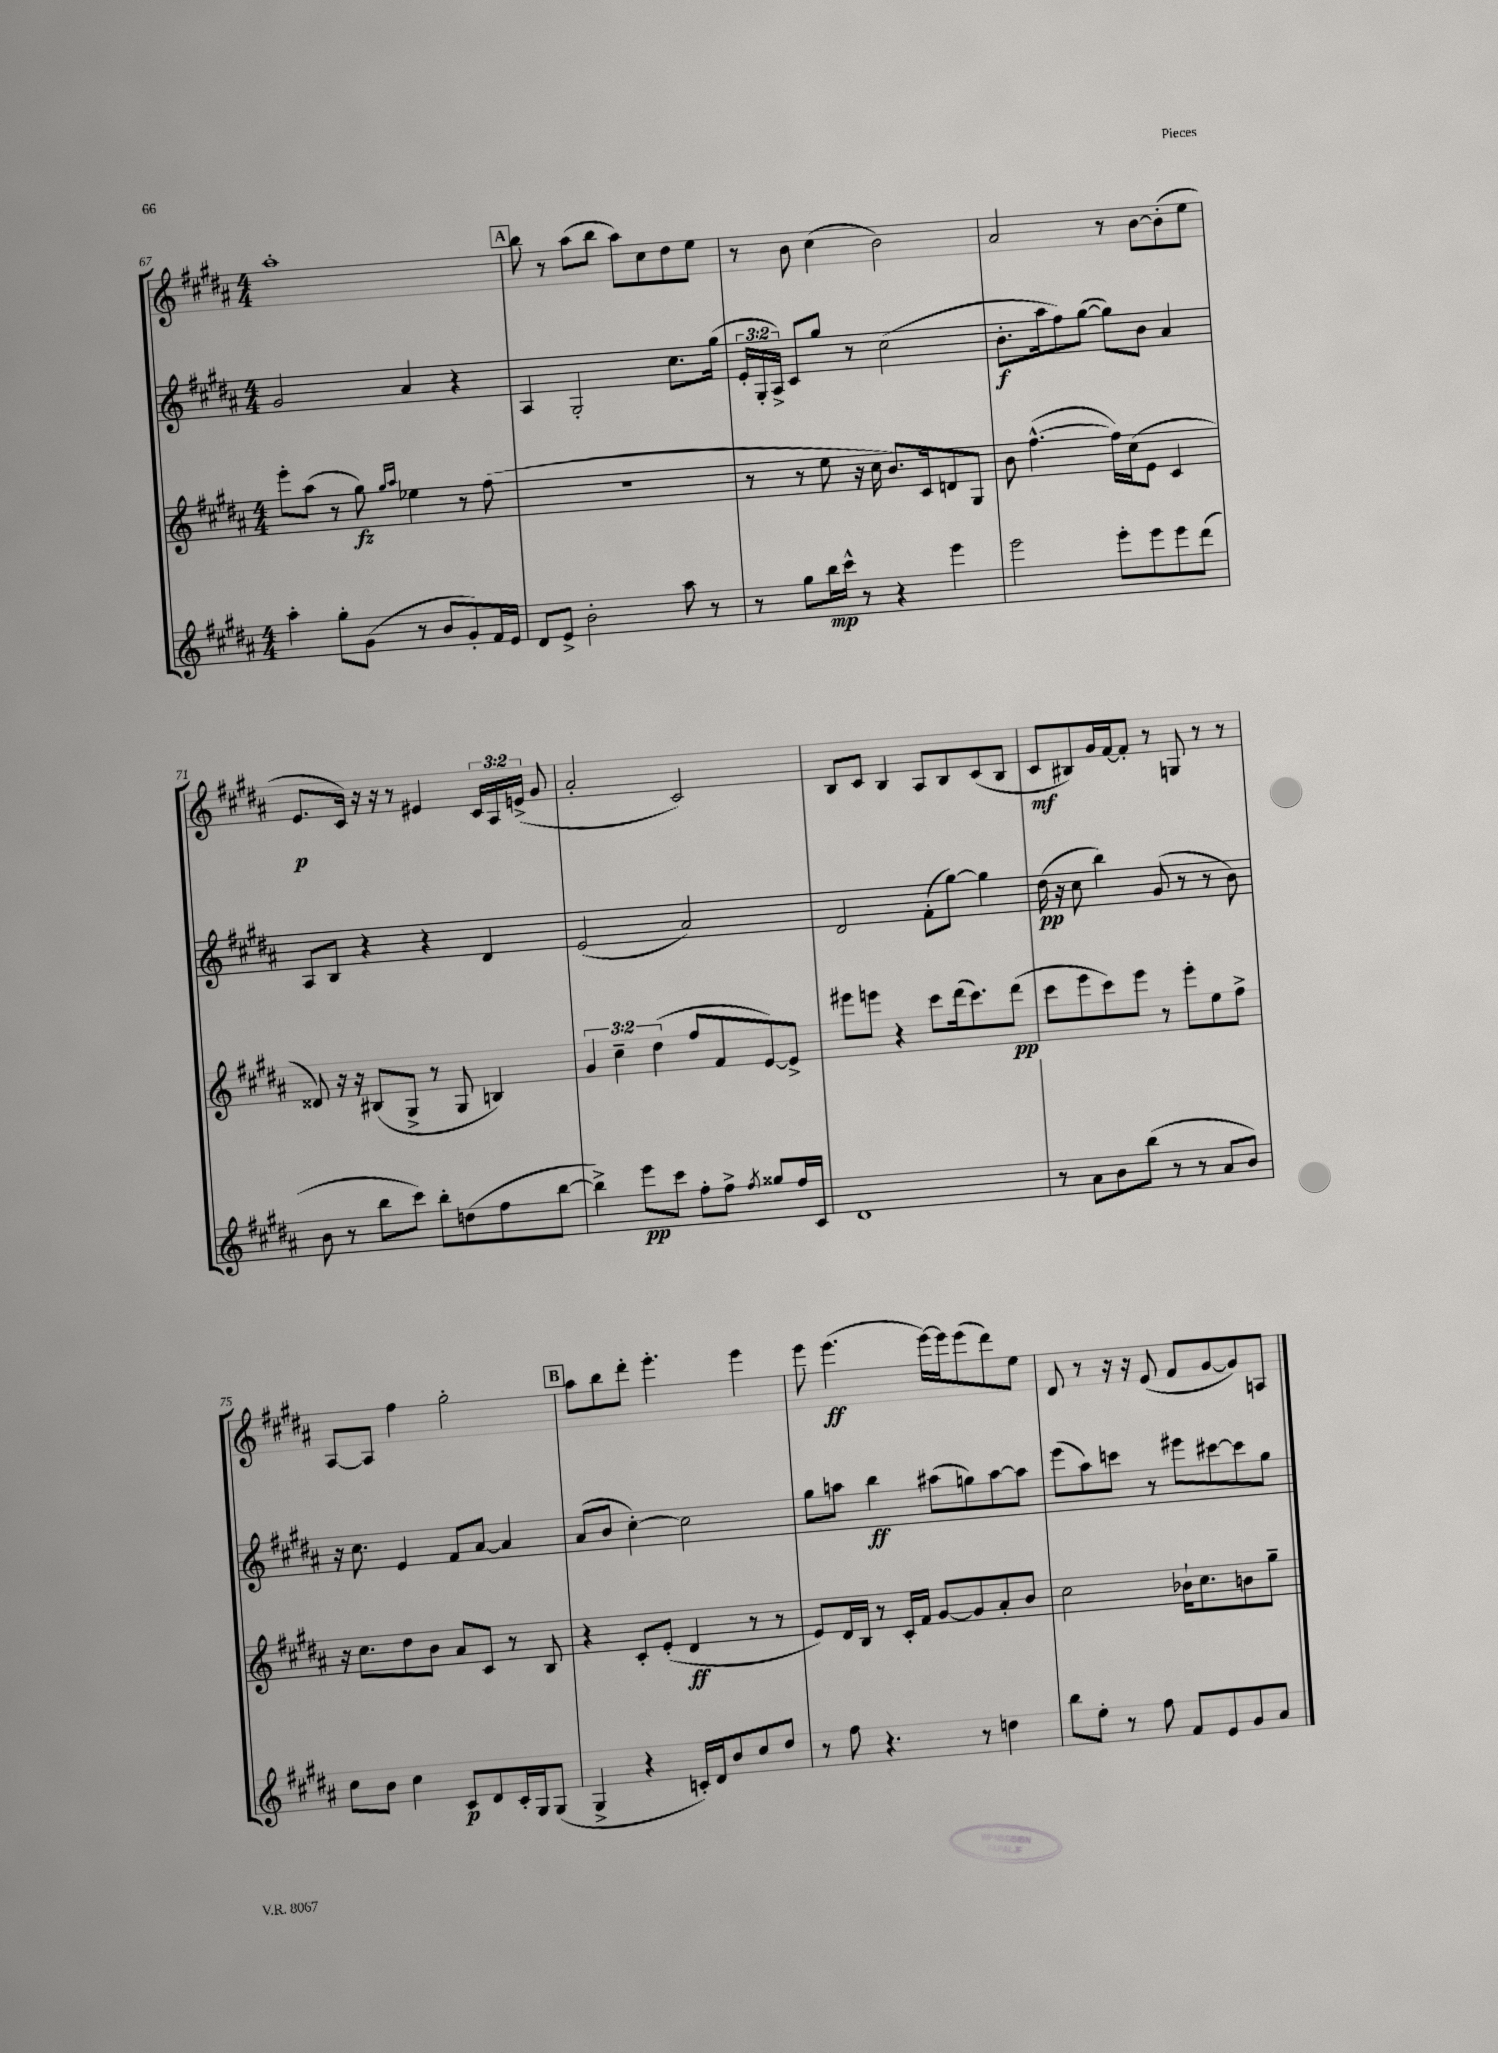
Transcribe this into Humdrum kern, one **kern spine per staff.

**kern	**kern	**kern	**kern
*staff4	*staff3	*staff2	*staff1
*clefG2	*clefG2	*clefG2	*clefG2
*k[f#c#g#d#a#]	*k[f#c#g#d#a#]	*k[f#c#g#d#a#]	*k[f#c#g#d#a#]
*M4/4	*M4/4	*M4/4	*M4/4
4aa#'	8eee'	2g#	1aa#'
.	(8aa#	.	.
8gg#'	8r	.	.
(8g#	8gg#)	.	.
.	16qqgg#	.	.
.	16qqaa#	.	.
8r	4ee-	4a#	.
8b	.	.	.
8g#')	8r	4r	.
16f#	(8ff#	.	.
16e	.	.	.
=	=	=	=
8d#	1r	4A#	8bb
8e^	.	.	8r
2b'	.	2G#'	(8aa#
.	.	.	8bb
.	.	.	8aa#)
.	.	.	8cc#
8aa#	.	8.cc#	8dd#
8r	.	.	8ee
.	.	(16gg#	.
=	=	=	=
8r	8r	24e'	8r
.	.	24G#'	.
.	.	24A#^)	.
8gg#	8r	8c#	8b
16bb	8ee	8gg#	(4cc#
16ccc#^^	.	.	.
8r	16r	8r	.
.	16cc#	.	.
4r	8.b)	(2cc#	2b)
.	16c#	.	.
4eee	8d	.	.
.	8G#	.	.
=	=	=	=
2eee	8b	8.b'	2a#
.	([4.ff#^^	.	.
.	.	16aa#	.
.	.	8ff#)	.
.	.	([8gg#	.
8eee'	16ff#])	8gg#])	8r
.	(16cc#	.	.
8eee	8e	8b	[8b
8eee	4c#	4a#	(8b']
(8ddd#	.	.	8ee
=	=	=	=
8b	8d##)	8A#	8.e
8r	16r	8B	.
.	16r	.	16c#)
8bb	(8B#	4r	16r
.	.	.	16r
8ccc#)	8G#^	.	8r
8bb'	8r	4r	4e#
(8dd	8G#	.	.
8ff#	4B)	4d#	24c#
.	.	.	24A#
.	.	.	(24e^
[8bb	.	.	8g#
=	=	=	=
4bb^])	6g#	(2e	2a#'
.	6cc#~	.	.
8eee	.	.	.
.	(6dd#	.	.
8ccc#	.	.	.
8ff#'	8ff#	2a#)	2c#)
8ff#^	8f#	.	.
8qff#	.	.	.
8gg##	[8e)	.	.
16ff#	8e^]	.	.
16c#	.	.	.
=	=	=	=
1d#	8eee#	2d#	8B
.	8eee	.	8c#
.	4r	.	4B
.	8ccc#	(8f#'	8A#
.	(16ddd#	[8gg#)	8B
.	8.ccc#)	.	.
.	.	4gg#]	(8c#
.	(8ddd#	.	8B
=	=	=	=
8r	8ccc#	(16dd#	8c#
.	.	16r	.
8a#	8eee	8cc#	8B#)
8b	8ccc#)	4bb)	16g#
.	.	.	[16f#
(8bb	8eee	.	8f#']
8r	8r	(8g#	8r
8r	8eee'	8r	8G
8a#	8ee	8r	8r
8b)	8ff#^	8b)	8r
=	=	=	=
8cc#	16r	16r	[8A#
.	8.cc#	8.cc#	.
8b	.	.	8A#]
4cc#	8dd#	4e	4ff#
.	8b	.	.
8c#	8a#	8f#	2gg#'
8d#	8c#	[8a#	.
16c#'	8r	4a#]	.
16G#	.	.	.
(8G#	8B	.	.
=	=	=	=
4G#^	4r	(8a#	8aa#
.	.	8b	8bb
4r	8c#'	[4cc#')	8ddd#'
.	(8e'	.	4.eee'
16c')	4d#	2cc#]	.
16d#	.	.	.
8b	.	.	.
8cc#	8r	.	4eee
8dd#	8r	.	.
=	=	=	=
8r	8e)	8gg#	8eee
8ff#	16d#	8aa	(4.eee
.	16B	.	.
4.r	8r	4bb	.
.	16c#'	.	.
.	16f#	.	.
.	[8g#	(8aa#	[16eee)
.	.	.	16eee]
8r	8g#]	8gg)	(8eee
4dd	8a#'	[8aa#	8ddd#)
.	8b	8aa#]	8ee
=	=	=	=
8bb	2cc#	(8eee	8d#
8ee'	.	8aa#)	8r
8r	.	8ccc	16r
.	.	.	16r
8ff#	.	8r	(8e
8f#	16b-`	8eee#	8f#
.	8.cc#	.	.
8e	.	[8ccc#	[8g#
8g#	8b	8ccc#]	8g#])
8a#	8gg#~	8gg#	8A
==	==	==	==
*-	*-	*-	*-
